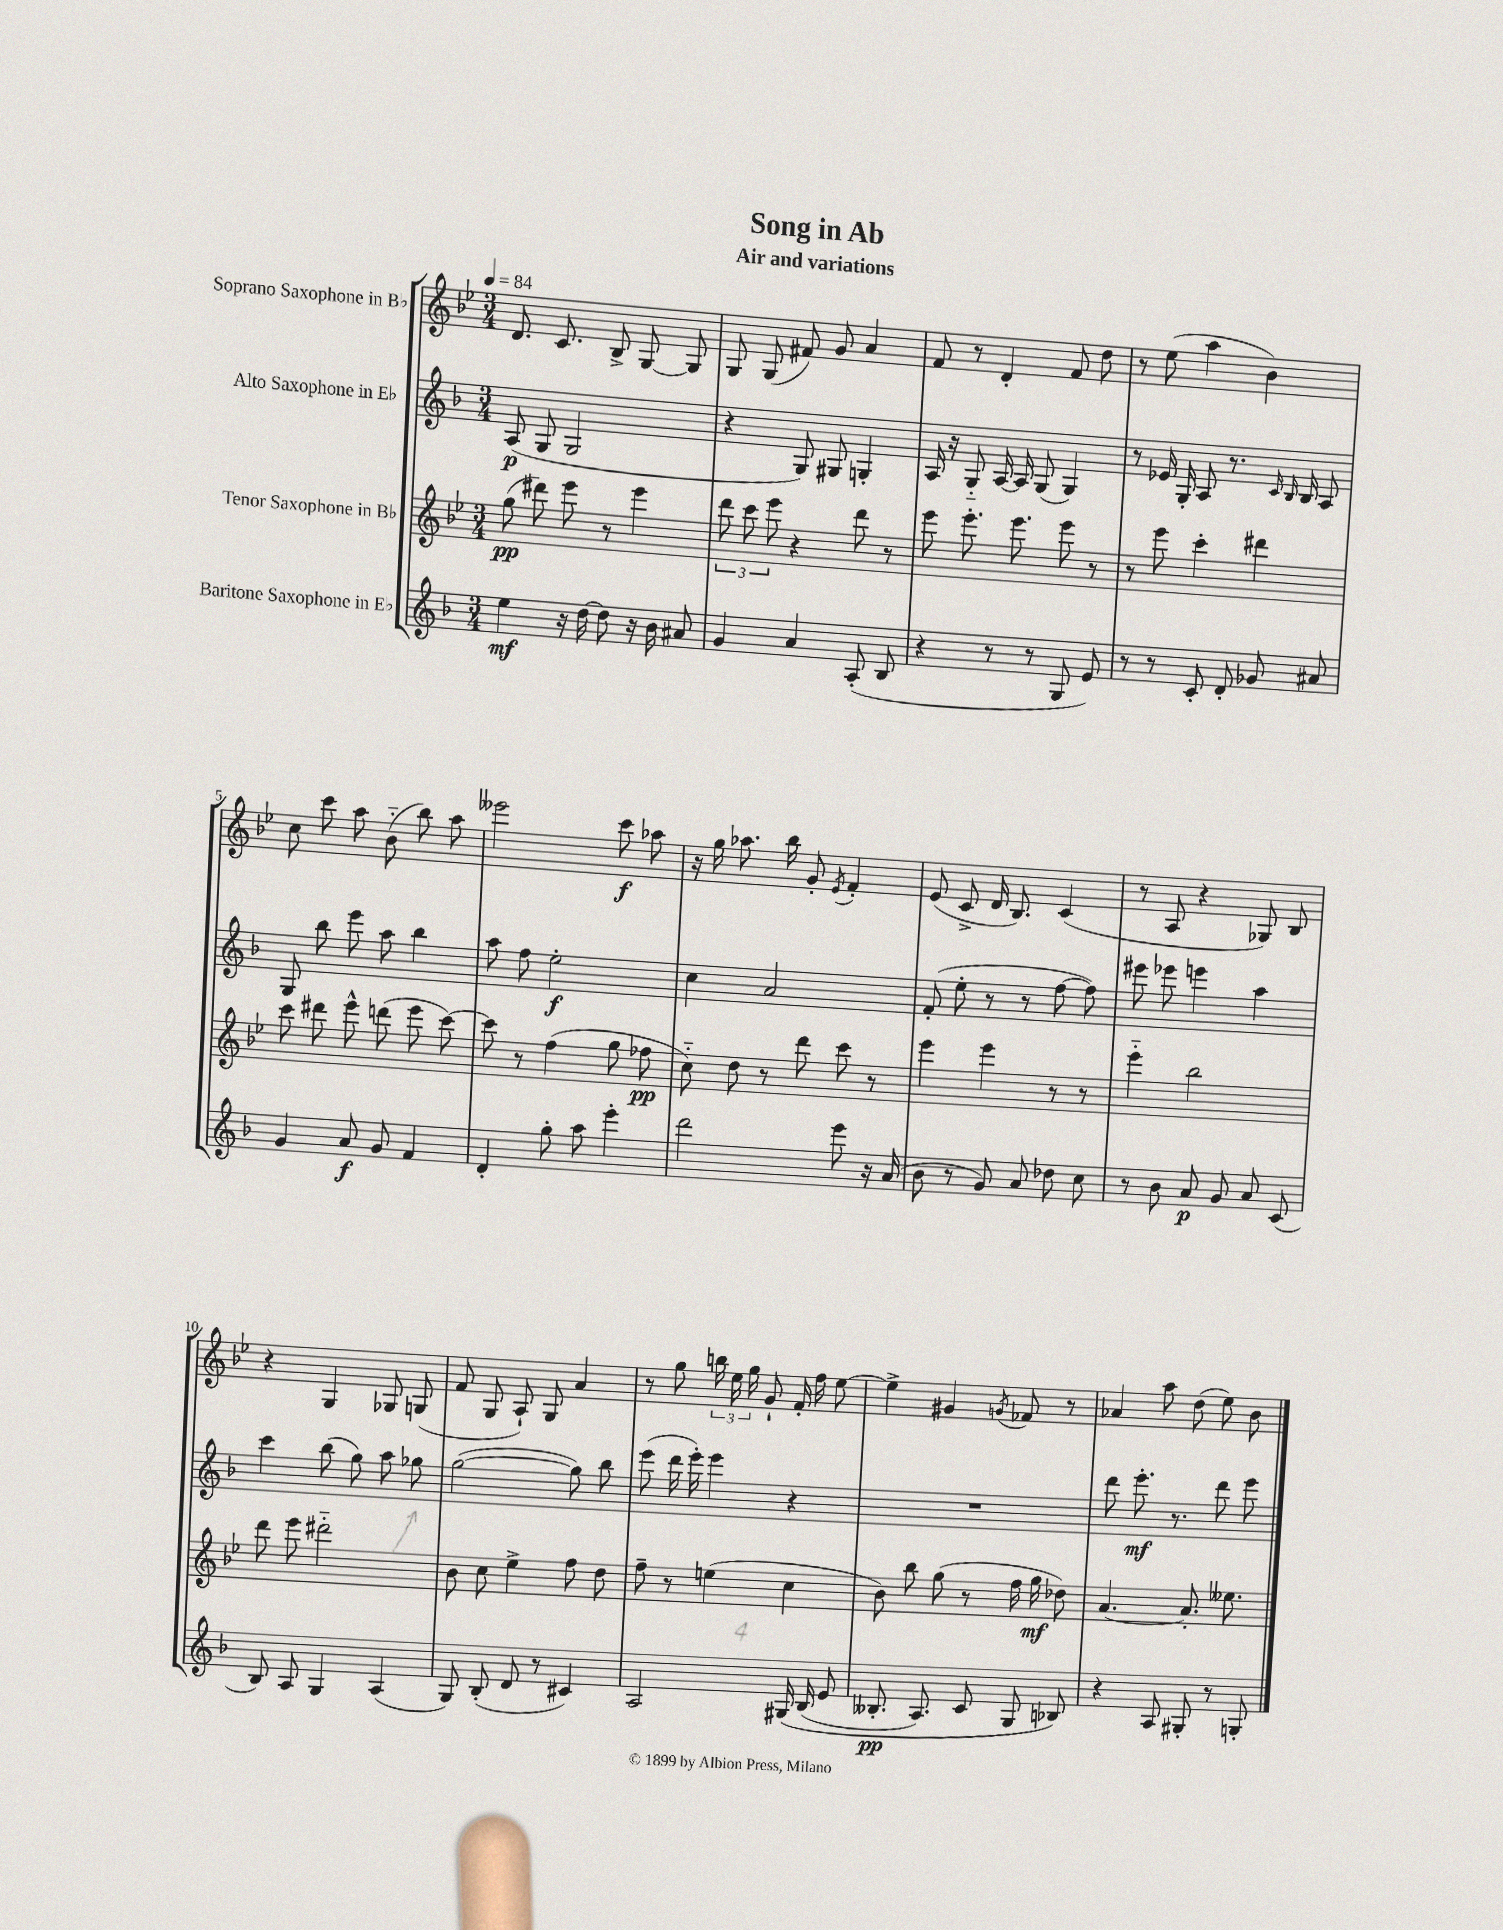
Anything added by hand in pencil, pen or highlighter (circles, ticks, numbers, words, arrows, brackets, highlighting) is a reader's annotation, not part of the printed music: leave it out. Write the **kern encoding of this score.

**kern	**dynam	**kern	**dynam	**kern	**dynam	**kern	**dynam
*part4	*part4	*part3	*part3	*part2	*part2	*part1	*part1
*staff4	*staff4	*staff3	*staff3	*staff2	*staff2	*staff1	*staff1
*I"Baritone Saxophone in E♭	*	*I"Tenor Saxophone in B♭	*	*I"Alto Saxophone in E♭	*	*I"Soprano Saxophone in B♭	*
*clefG2	*	*clefG2	*	*clefG2	*	*clefG2	*
*k[b-]	*	*k[b-e-]	*	*k[b-]	*	*k[b-e-]	*
*M3/4	*	*M3/4	*	*M3/4	*	*M3/4	*
*MM84	*	*MM84	*	*MM84	*	*MM84	*
=1	=1	=1	=1	=1	=1	=1	=1
4ee\	mf	(8gg\	pp	(8A/	p	8.d/	.
.	.	8ddd#X\)	.	8G/	.	.	.
.	.	.	.	.	.	8.c/	.
16r	.	8eee-\	.	2G/	.	.	.
[16dd\	.	.	.	.	.	.	.
8dd\]	.	8r	.	.	.	8B-^/	.
16r	.	4eee-\	.	.	.	[8G/	.
16b-\	.	.	.	.	.	.	.
8a#X/	.	.	.	.	.	8G/]	.
=2	=2	=2	=2	=2	=2	=2	=2
4g/	.	12ddd\	.	4r	.	8G/	.
.	.	12ccc\	.	.	.	.	.
.	.	.	.	.	.	(8G/	.
.	.	12eee-\	.	.	.	.	.
4a/	.	4r	.	8G/)	.	8f#X/)	.
.	.	.	.	8G#X/	.	8g/	.
(8A'/	.	8ddd\	.	4Gn'/	.	4a/	.
8B-/	.	8r	.	.	.	.	.
=3	=3	=3	=3	=3	=3	=3	=3
4r	.	8eee-\	.	16A/	.	8f/	.
.	.	.	.	16r	.	.	.
.	.	8.eee-'\	.	8G/	.	8r	.
8r	.	.	.	[16A/	.	4d'/	.
.	.	8.eee-\	.	16A/]	.	.	.
8r	.	.	.	(8G/	.	.	.
8G/	.	8eee-\	.	4G/)	.	8f/	.
8e/)	.	8r	.	.	.	8dd\	.
=4	=4	=4	=4	=4	=4	=4	=4
8r	.	8r	.	8r	.	8r	.
8r	.	8eee-\	.	16e-X/	.	(8ee-\	.
.	.	.	.	16G'/	.	.	.
8c'/	.	4ccc'\	.	8A/	.	4aa\	.
8d'/	.	.	.	8.r	.	.	.
8g-X/	.	4ddd#X\	.	.	.	4b-\)	.
.	.	.	.	16qqc/	.	.	.
.	.	.	.	16qqB-/	.	.	.
.	.	.	.	16B-/	.	.	.
8a#X/	.	.	.	8A/	.	.	.
!!LO:LB:g=z
=5	=5	=5	=5	=5	=5	=5	=5
4g/	.	8ccc\	.	8G/	.	8cc\	.
.	.	8ddd#X\	.	8bb-\	.	8ccc\	.
8a/	f	8eee-^^\	.	8eee\	.	8aa\	.
8g/	.	(8dddn\	.	8aa\	.	(8b-\	.
4f/	.	8eee-\	.	4bb-\	.	8bb-\)	.
.	.	[8ccc\)	.	.	.	8aa\	.
=6	=6	=6	=6	=6	=6	=6	=6
4d'/	.	8ccc\]	.	8aa\	.	2eee--X\	.
.	.	8r	.	8ff\	.	.	.
8gg'\	.	(4ff\	.	2ee'\	f	.	.
8aa\	.	.	.	.	.	.	.
4eee'\	.	8gg\	.	.	.	8ccc\	f
.	.	8ff-X\	pp	.	.	8aa-X\	.
=7	=7	=7	=7	=7	=7	=7	=7
2ddd\	.	8cc\)	.	4cc\	.	16r	.
.	.	.	.	.	.	16gg\	.
.	.	8dd\	.	.	.	8.aa-X\	.
.	.	8r	.	2a/	.	.	.
.	.	.	.	.	.	16bb-\	.
.	.	8ddd\	.	.	.	8g'/	.
.	.	.	.	.	.	8qe-/	.
8eee\	.	8ccc\	.	.	.	4f'/	.
16r	.	8r	.	.	.	.	.
(16a/	.	.	.	.	.	.	.
=8	=8	=8	=8	=8	=8	=8	=8
8b-\	.	4eee-\	.	(8f'/	.	(8e-/	.
8r	.	.	.	8ee'\	.	8c^/	.
8g/)	.	4eee-\	.	8r	.	16d/	.
.	.	.	.	.	.	8.B-/)	.
8a/	.	.	.	8r	.	.	.
8dd-X\	.	8r	.	[8ff\	.	(4c/	.
8cc\	.	8r	.	8ff\])	.	.	.
=9	=9	=9	=9	=9	=9	=9	=9
8r	.	4eee-\	.	8eee#X\	.	8r	.
8b-\	.	.	.	8eee-X\	.	8A/	.
8a/	p	2bb-\	.	4eeen\	.	4r	.
8g/	.	.	.	.	.	.	.
8a/	.	.	.	4aa\	.	8G-X/)	.
(8c/	.	.	.	.	.	8B-/	.
!!LO:LB:g=z
=10	=10	=10	=10	=10	=10	=10	=10
8B-/)	.	8ddd\	.	4ccc\	.	4r	.
8A/	.	8eee-\	.	.	.	.	.
4G/	.	2ddd#X\	.	(8bb-\	.	4G/	.
.	.	.	.	8gg\)	.	.	.
(4A/	.	.	.	8aa\	.	8G-X/	.
.	.	.	.	8gg-X\	.	(8Gn/	.
=11	=11	=11	=11	=11	=11	=11	=11
8G/)	.	8b-\	.	([2gg\	.	8f/	.
(8B-'/	.	8cc\	.	.	.	8G/	.
8d/	.	4ee-^\	.	.	.	8A`/)	.
8r	.	.	.	.	.	8G/	.
4c#X/)	.	8ff\	.	8gg\])	.	4a/	.
.	.	8dd\	.	8bb-\	.	.	.
=12	=12	=12	=12	=12	=12	=12	=12
2A/	.	8ff~\	.	(8eee\	.	8r	.
.	.	8r	.	16ddd\	.	8gg\	.
.	.	.	.	16eee'\)	.	.	.
.	.	(4een\	.	4eee\	.	24bbn\	.
.	.	.	.	.	.	24ee-\	.
.	.	.	.	.	.	24gg\	.
.	.	.	.	.	.	8g`/	.
(16G#X/	.	4cc\	.	4r	.	16f'/	.
(16B-/	.	.	.	.	.	16ff\	.
8e/	.	.	.	.	.	[8ee-\	.
=13	=13	=13	=13	=13	=13	=13	=13
8.B--X'/	pp	8b-\)	.	2.r	.	4ee-^\]	.
.	.	8bb-\	.	.	.	.	.
8.A/)	.	.	.	.	.	.	.
.	.	(8gg\	.	.	.	4g#X/	.
8c/	.	8r	.	.	.	.	.
.	.	.	.	.	.	8qgn/	.
8G/	.	16ff\	.	.	.	8f-X/	.
.	.	16gg\	mf	.	.	.	.
8B-X/)	.	8dd-X\)	.	.	.	8r	.
=14	=14	=14	=14	=14	=14	=14	=14
4r	.	[4.a/	.	8ddd\	.	4a-X/	.
.	.	.	.	8.eee'\	mf	.	.
8A/	.	.	.	.	.	8aa\	.
.	.	.	.	8.r	.	.	.
8G#X'/	.	8.a'/]	.	.	.	(8dd\	.
8r	.	.	.	8ddd\	.	8ee-\)	.
.	.	8.ee--X\	.	.	.	.	.
8Gn'/	.	.	.	8eee\	.	8b-\	.
==	==	==	==	==	==	==	==
*-	*-	*-	*-	*-	*-	*-	*-
